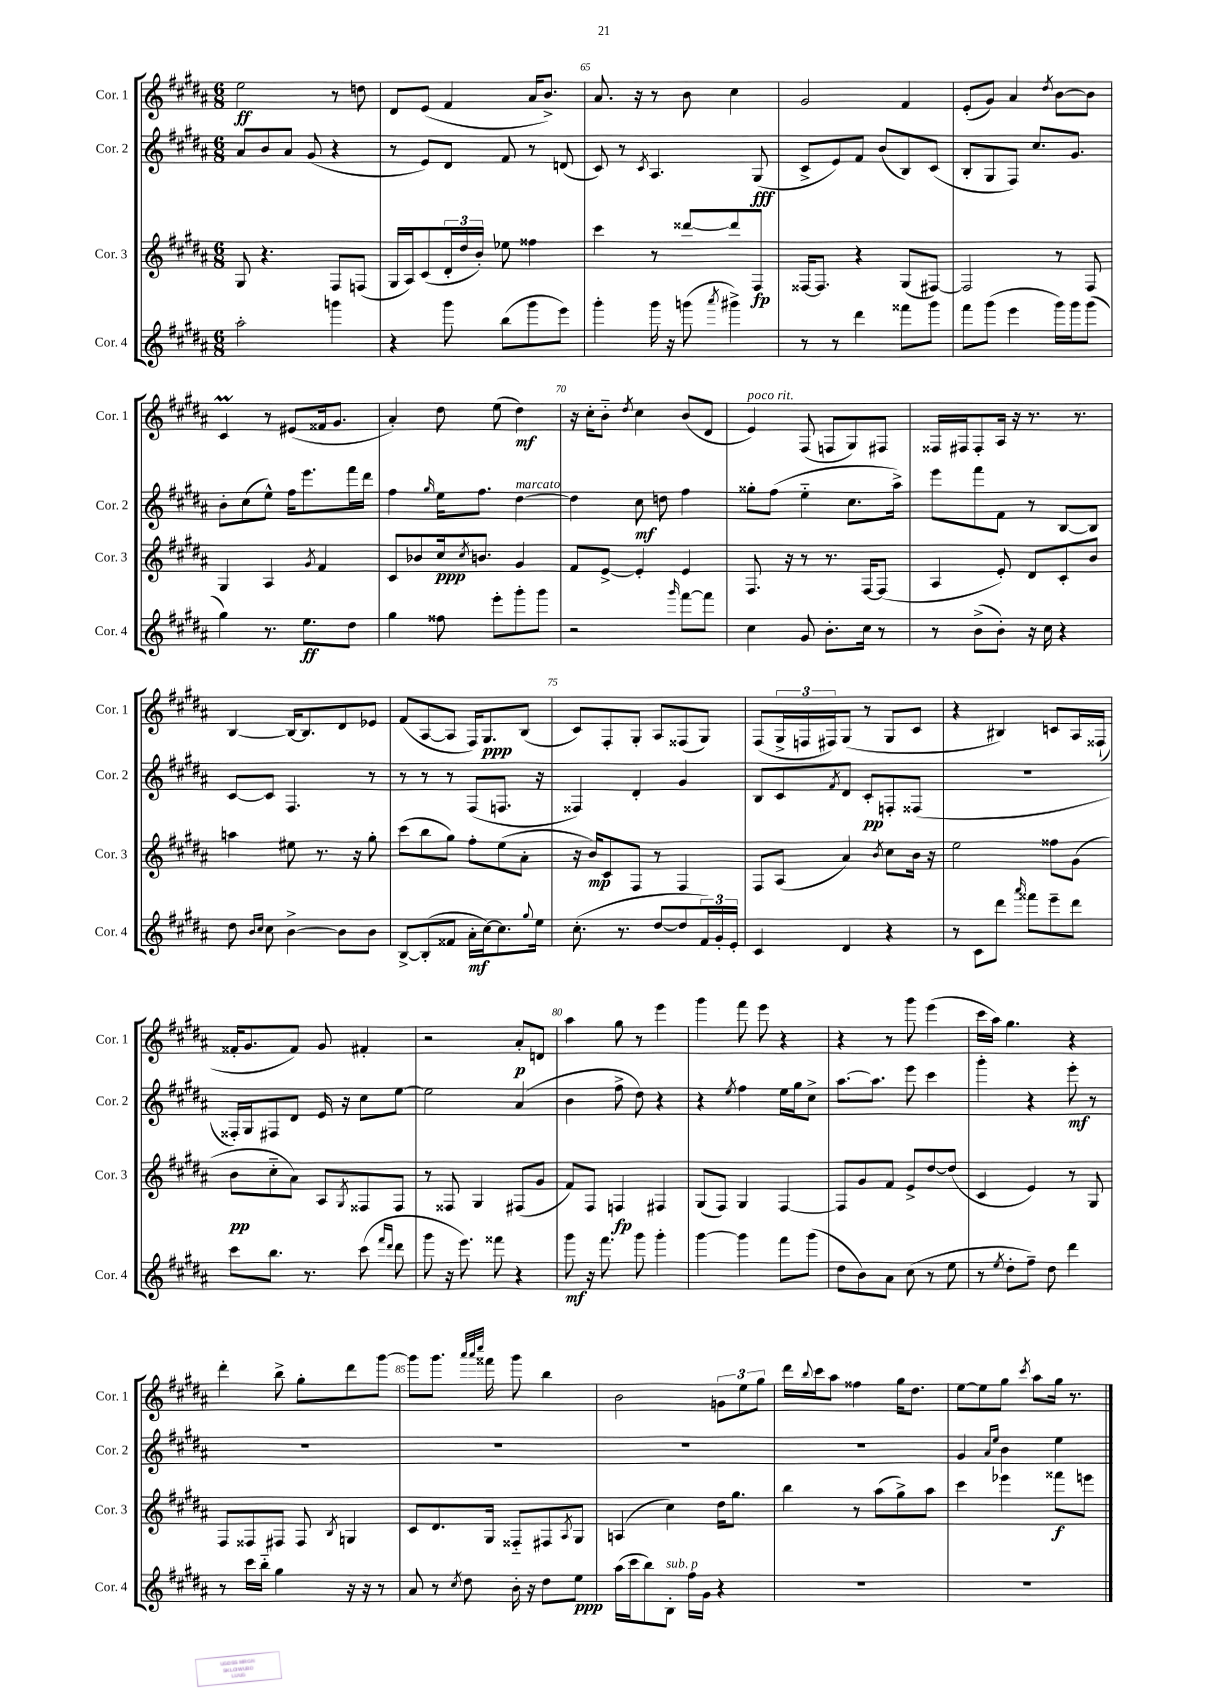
<<
\new StaffGroup <<
\new Staff = "s0" \with { instrumentName = "Cor. 1" shortInstrumentName = "Cor. 1" } {
    \clef treble \key b \major \numericTimeSignature \time 6/8
    e''2\ff r8 d''8 |
    dis'8 e'8( fis'4 ais'16 b'8.->) |
    ais'8. r16 r8 b'8 cis''4 |
    gis'2 fis'4 |
    e'8-.( gis'8) ais'4 \acciaccatura { dis''8 } b'8~ b'8 |
    cis'4\prall r8 eis'8( fisis'16 gis'8. |
    ais'4-.) dis''8 e''8( dis''4\mf) |
    r16 cis''16-. b'8-_ \acciaccatura { dis''8 } cis''4 b'8( dis'8 |
    e'4^\markup { \italic "poco rit." }) fis8( f8 gis8) fis8 |
    fisis16 fis16 fis8-. ais16 r16 r8. r8. |
    b4~ b16~ b8. dis'8 ees'8 |
    fis'8( ais8~ ais8 fis16) gis8.\ppp b8( |
    cis'8) fis8-. gis8-. ais8 fisis8( gis8) |
    fis8( \tuplet 3/2 { gis16-> f16 fis16) } gis8( r8 gis8 cis'8 |
    r4 bis4) c'8 ais16 fisis16-!( |
    fisis'16-. gis'8. fisis'8) gis'8 fis'4-. |
    r2 ais'8-.\p d'8 |
    ais''4 gis''8 r8 e'''4 |
    gis'''4 fis'''8 e'''8 r4 |
    r4 r8 gis'''8 e'''4( |
    cis'''16 ais''16) gis''4. r4 |
    dis'''4-. b''8-> gis''8-. dis'''8 gis'''8~ |
    gis'''8 gis'''8. \grace { ais'''32 ais'''32 cis''''32 } fisis'''16 gis'''8 b''4 |
    b'2 \tuplet 3/2 { g'8 e''8 gis''8 } |
    dis'''16 \appoggiatura { b''8 } cis'''16 ais''8 fisis''4 gis''16 dis''8. |
    e''8~ e''8 gis''8 \acciaccatura { cis'''8 } ais''8 gis''16 r8. \bar "|." |
}
\new Staff = "s1" \with { instrumentName = "Cor. 2" shortInstrumentName = "Cor. 2" } {
    \clef treble \key b \major \numericTimeSignature \time 6/8
    ais'8 b'8 ais'8 gis'8( r4 |
    r8 e'8) dis'8 fis'8 r8 d'8( |
    cis'8) r8 \acciaccatura { cis'8 } ais4. gis8\fff( |
    cis'8-> e'8) fis'8 b'8( b8) cis'8( |
    b8-. gis8 fis8) cis''8. gis'8. |
    b'8-. cis''8( e''8-^) fis''16 e'''8. fis'''16 dis'''16 |
    fis''4 \grace { gis''16 } e''16 fis''8. dis''4~^\markup { \italic "marcato" } |
    dis''4 cis''8\mf d''8 fis''4 |
    gisis''8-. fis''8( e''4-_ cis''8. ais''16->) |
    e'''8 fis'''8 fis'8 r8 b8~ b8 |
    cis'8~ cis'8 fis4. r8 |
    r8 r8 r8 fis8( f8. r16 |
    fisis4) dis'4-. gis'4 |
    b8 cis'8 \acciaccatura { fis'8 } dis'8 cis'8-.\pp f8-. fisis8( |
    R2. |
    fisis16-.) gis16 fis8 dis'8 e'16 r16 cis''8 e''8~ |
    e''2 ais'4( |
    b'4 fis''8-> dis''8) r4 |
    r4 \acciaccatura { e''8 } fis''4 e''16 gis''16 cis''8-> |
    ais''8.~ ais''8. e'''8 cis'''4 |
    gis'''4-. r4 e'''8-.\mf r8 |
    R2. |
    R2. |
    R2. |
    R2. |
    gis'4 \grace { ais'16 e''16 } b'4 e''4 \bar "|." |
}
\new Staff = "s2" \with { instrumentName = "Cor. 3" shortInstrumentName = "Cor. 3" } {
    \clef treble \key b \major \numericTimeSignature \time 6/8
    gis8 r4. fis8 f8( |
    gis16 ais16) cis'8( \tuplet 3/2 { dis'16-. dis''16 b'16-.) } ees''8 fisis''4 |
    cis'''4 r8 disis'''8~ disis'''8 fis8\fp |
    fisis16~ fisis8. r4 gis8( fis8~) |
    fis2 r8 fis8 |
    gis4 ais4 \acciaccatura { gis'8 } fis'4 |
    cis'8 bes'8 cis''16\ppp \acciaccatura { cis''8 } b'8. gis'4 |
    fis'8 e'8~-> e'4-. e'4 |
    fis8. r16 r8 r8. fis16~ fis8( |
    ais4 e'8-.) dis'8 cis'8-. b'8 |
    a''4 eis''8 r8. r16 gis''8-. |
    cis'''8( b''8 gis''8) fis''8-. e''8( ais'8-. |
    r16 b'16\mp) cis'8 fis8 r8 fis4 |
    fis8 ais8( ais'4) \acciaccatura { b'8 } cis''8 b'16 r16 |
    e''2 fisis''8 gis'8( |
    b'8\pp cis''8-_ ais'8) ais8 \acciaccatura { gis8 } fisis8 fisis8 |
    r8 fisis8 gis4 fis8( gis'8 |
    fis'8) fis8 f4\fp fis4 |
    gis8( fis8) gis4 fis4~ |
    fis8 gis'8 fis'8 e'8-> dis''8~ dis''8( |
    cis'4 e'4) r8 gis8 |
    fis8 fisis8 fis8 fis8 \acciaccatura { b8 } g4 |
    cis'8 dis'8. gis16 fisis8-_ fis8 \acciaccatura { ais8 } gis8 |
    a4( cis''4) dis''16 gis''8. |
    b''4 r8 ais''8( gis''8->) ais''8 |
    cis'''4 ees'''4 fisis'''8\f e'''8 \bar "|." |
}
\new Staff = "s3" \with { instrumentName = "Cor. 4" shortInstrumentName = "Cor. 4" } {
    \clef treble \key b \major \numericTimeSignature \time 6/8
    ais''2-. g'''4 |
    r4 gis'''8 b''8( gis'''8 e'''8) |
    gis'''4-. gis'''16 r16 g'''8( \acciaccatura { ais'''8 } gis'''4->) |
    r8 r8 dis'''4 fisis'''8 gis'''8 |
    fis'''8 gis'''8( e'''4 gis'''16) gis'''16 gis'''8( |
    gis''4) r8. e''8.\ff dis''8 |
    gis''4 fisis''8 e'''8-. gis'''8-. gis'''8 |
    r2 \grace { gis'''16 } fis'''8~ fis'''8 |
    cis''4 gis'8 b'8.-. cis''16 r8 |
    r8 b'8->( b'8-.) r16 cis''16 r4 |
    dis''8 \grace { b'16 cis''16 } cis''8 b'4~-> b'8 b'8 |
    b8~-> b8-.( fisis'8 ais'16-.\mf cis''16~) cis''8. \appoggiatura { gis''8 } e''16 |
    cis''8.-.( r8. dis''8~ dis''8 \tuplet 3/2 { fis'16) gis'16-. e'16-. } |
    cis'4 dis'4 r4 |
    r8 cis'8 dis'''8 \grace { ais'''16 } fisis'''8 e'''8-- dis'''8 |
    cis'''8 b''8. r8. cis'''8( \grace { fis'''16 dis'''16 } dis'''8 |
    gis'''8 r16 e'''8.) fisis'''8 r4 |
    gis'''8\mf r16 fis'''8. gis'''8 gis'''4-. |
    gis'''4~ gis'''4 fis'''8 gis'''8( |
    dis''8 b'8) ais'8 cis''8( r8 e''8 |
    r8 \acciaccatura { e''8 } dis''8-. fis''8--) dis''8 dis'''4 |
    r8 cis'''16 b''16-_ gis''4 r16 r16 r8 |
    ais'8 r8 \acciaccatura { cis''8 } dis''8 b'16-. r16 dis''8 e''8\ppp |
    ais''16( cis'''16 b''8) b8-.^\markup { \italic "sub. p" } fis''16 gis'16 r4 |
    R2. |
    R2. \bar "|." |
}
>>
>>
\layout { \context { \Score currentBarNumber = #63 \override BarNumber.break-visibility = ##(#f #t #t) barNumberVisibility = #(every-nth-bar-number-visible 5) } }
